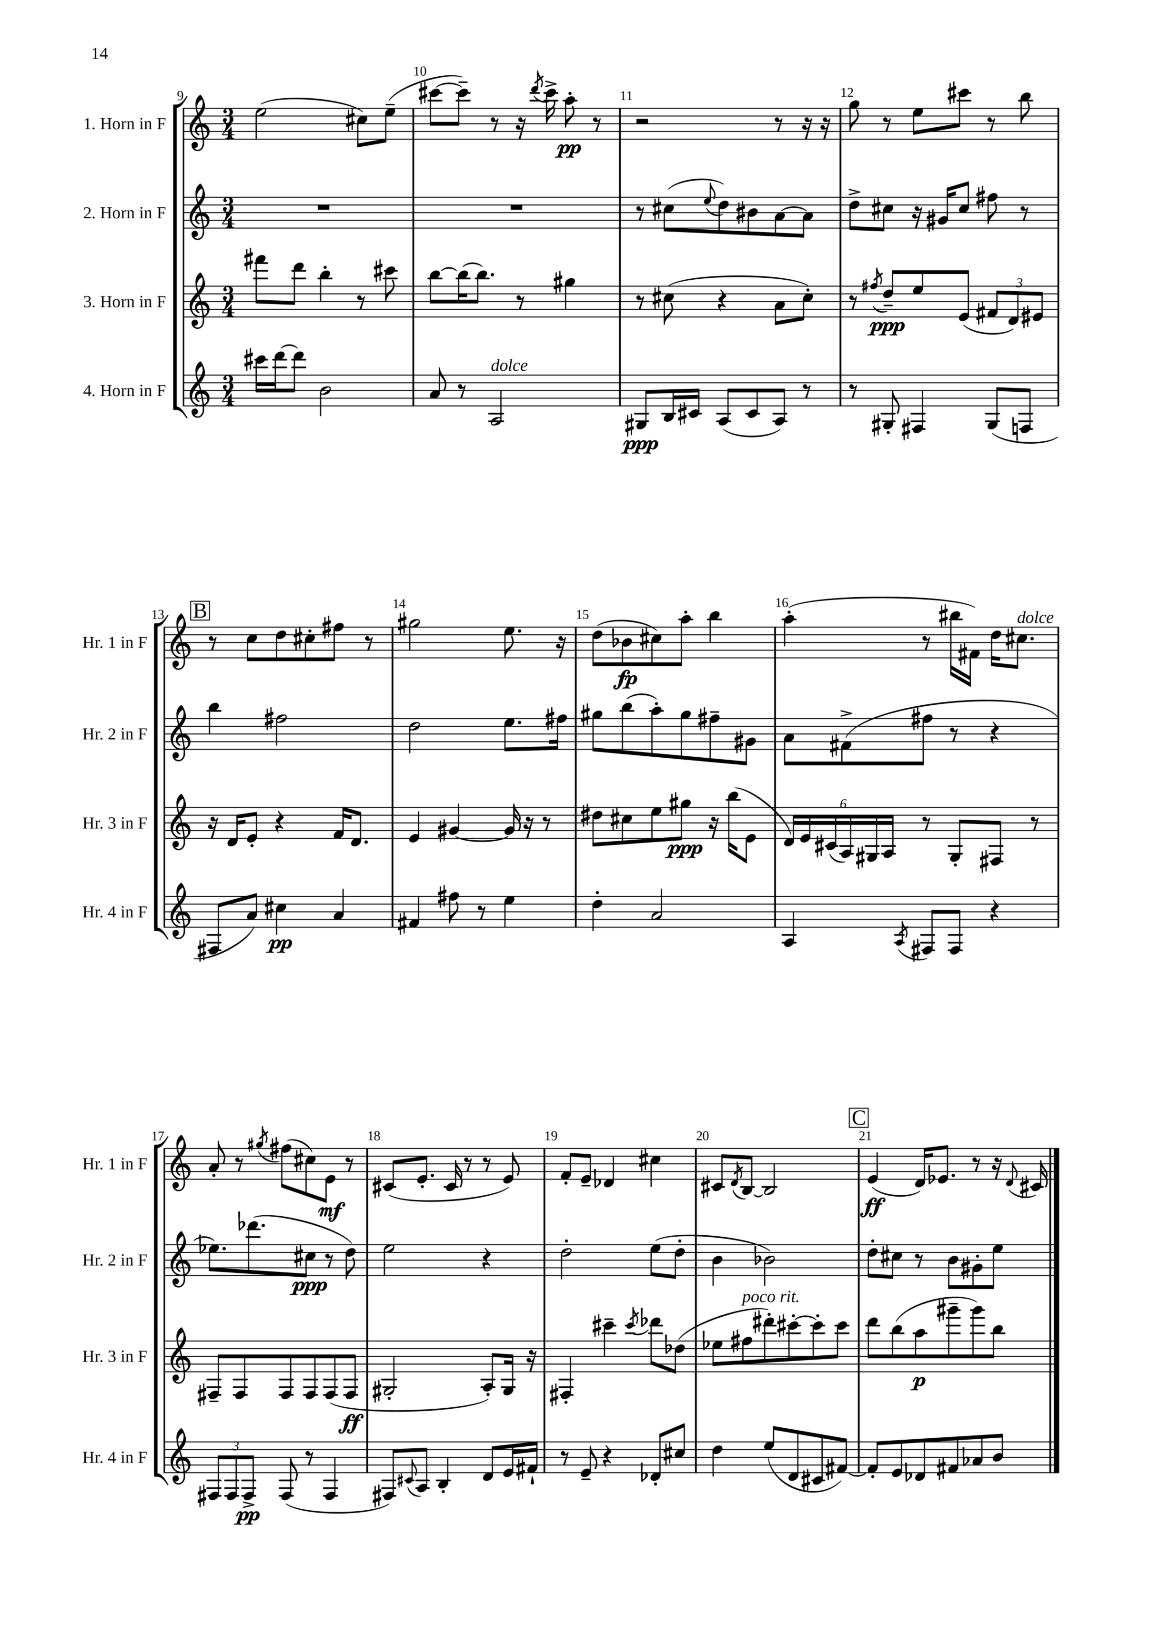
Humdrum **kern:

**kern	**kern	**kern	**kern
*staff4	*staff3	*staff2	*staff1
*clefG2	*clefG2	*clefG2	*clefG2
*k[]	*k[]	*k[]	*k[]
*M3/4	*M3/4	*M3/4	*M3/4
16ccc#	8fff#	2.r	(2ee
[16ddd	.	.	.
8ddd]	8ddd	.	.
2b	4bb'	.	.
.	8r	.	8cc#)
.	8ccc#	.	(8ee~
=	=	=	=
8a	[8bb	2.r	[8ccc#
8r	(16bb]	.	8ccc#~])
.	8.bb)	.	.
2A	.	.	8r
.	8r	.	16r
.	.	.	8qddd
.	.	.	16ccc#^
.	4gg#	.	8aa'
.	.	.	8r
=	=	=	=
8G#	8r	8r	2r
16B	(8cc#	(8cc#	.
16c#	.	.	.
.	.	8qqee	.
(8A	4r	8dd)	.
8c#	.	8b#	.
8A)	8a	[8a	8r
8r	8cc#')	8a]	16r
.	.	.	16r
=	=	=	=
8r	8r	8dd^	8gg
.	8qff#	.	.
8G#'	8dd~	8cc#	8r
4F#	8ee	16r	8ee
.	.	16g#	.
.	(8e	8cc#	8ccc#
(8G#	12f#	8ff#	8r
.	12d)	.	.
8F	.	8r	8bb
.	12e#	.	.
=	=	=	=
8F#	16r	4bb	8r
.	16d	.	.
8a)	8e'	.	8cc
4cc#	4r	2ff#	8dd
.	.	.	8cc#'
4a	16f	.	8ff#
.	8.d	.	.
.	.	.	8r
=	=	=	=
4f#	4e	2dd	2gg#
8ff#	[4g#	.	.
8r	.	.	.
4ee	16g#]	8.ee	8.ee
.	16r	.	.
.	8r	.	.
.	.	16ff#	16r
=	=	=	=
4dd'	8dd#	8gg#	(8dd
.	8cc#	(8bb	8b-
2a	8ee	8aa')	8cc#)
.	8gg#	8gg#	8aa'
.	16r	8ff#~	4bb
.	(16bb	.	.
.	8e	8g#	.
=	=	=	=
4A	24d)	8a	(4aa'
.	24e	.	.
.	(24c#	.	.
.	24A)	(8f#^	.
.	24G#	.	.
.	24A	.	.
8qA	.	.	.
8F#	8r	8ff#	8r
8F#	8G#'	8r	16bb#
.	.	.	16f#)
4r	8F#	4r	16dd
.	.	.	8.cc#
.	8r	.	.
=	=	=	=
12F#	8F#~	8.ee-)	8a'
12F#	.	.	.
.	8F#	.	8r
12F#^	.	.	.
.	.	(8.ddd-	.
.	.	.	8qgg#
(8F#	8F#	.	(8ff#
8r	8F#	8cc#	8cc#)
4F#	(8F#	8r	8e
.	8F#	8dd)	8r
=	=	=	=
8F#)	2G#'	2ee	(8c#
8qqc#	.	.	.
8A	.	.	8.e'
4B'	.	.	.
.	.	.	16c#
.	.	.	8r
8d	8A')	4r	8r
16e	16G#	.	8e)
16f#`	16r	.	.
=	=	=	=
8r	4F#'	2dd'	8f'
8e~	.	.	8e~
4r	4ccc#~	.	4d-
.	8qccc#	.	.
8d-'	8ddd-	(8ee	4cc#
8cc#	(8dd-	8dd'	.
=	=	=	=
4dd	8ee-	4b	8c#
.	.	.	8qd
.	8ff#	.	[8B
(8ee	8ddd#')	2b-)	2B]
8d	[8ccc#'	.	.
8c#	8ccc#']	.	.
[8f#)	8ccc#	.	.
=	=	=	=
8f#']	8ddd	8dd'	(4e
8e	(8bb	8cc#	.
8d-	8aa	8r	16d)
.	.	.	8.e-
8f#	8ggg#~	8b	.
8a-	8ggg#)	8g#'	8r
8b	8bb	8ee	16r
.	.	.	8qqd
.	.	.	16c#
==	==	==	==
*-	*-	*-	*-
